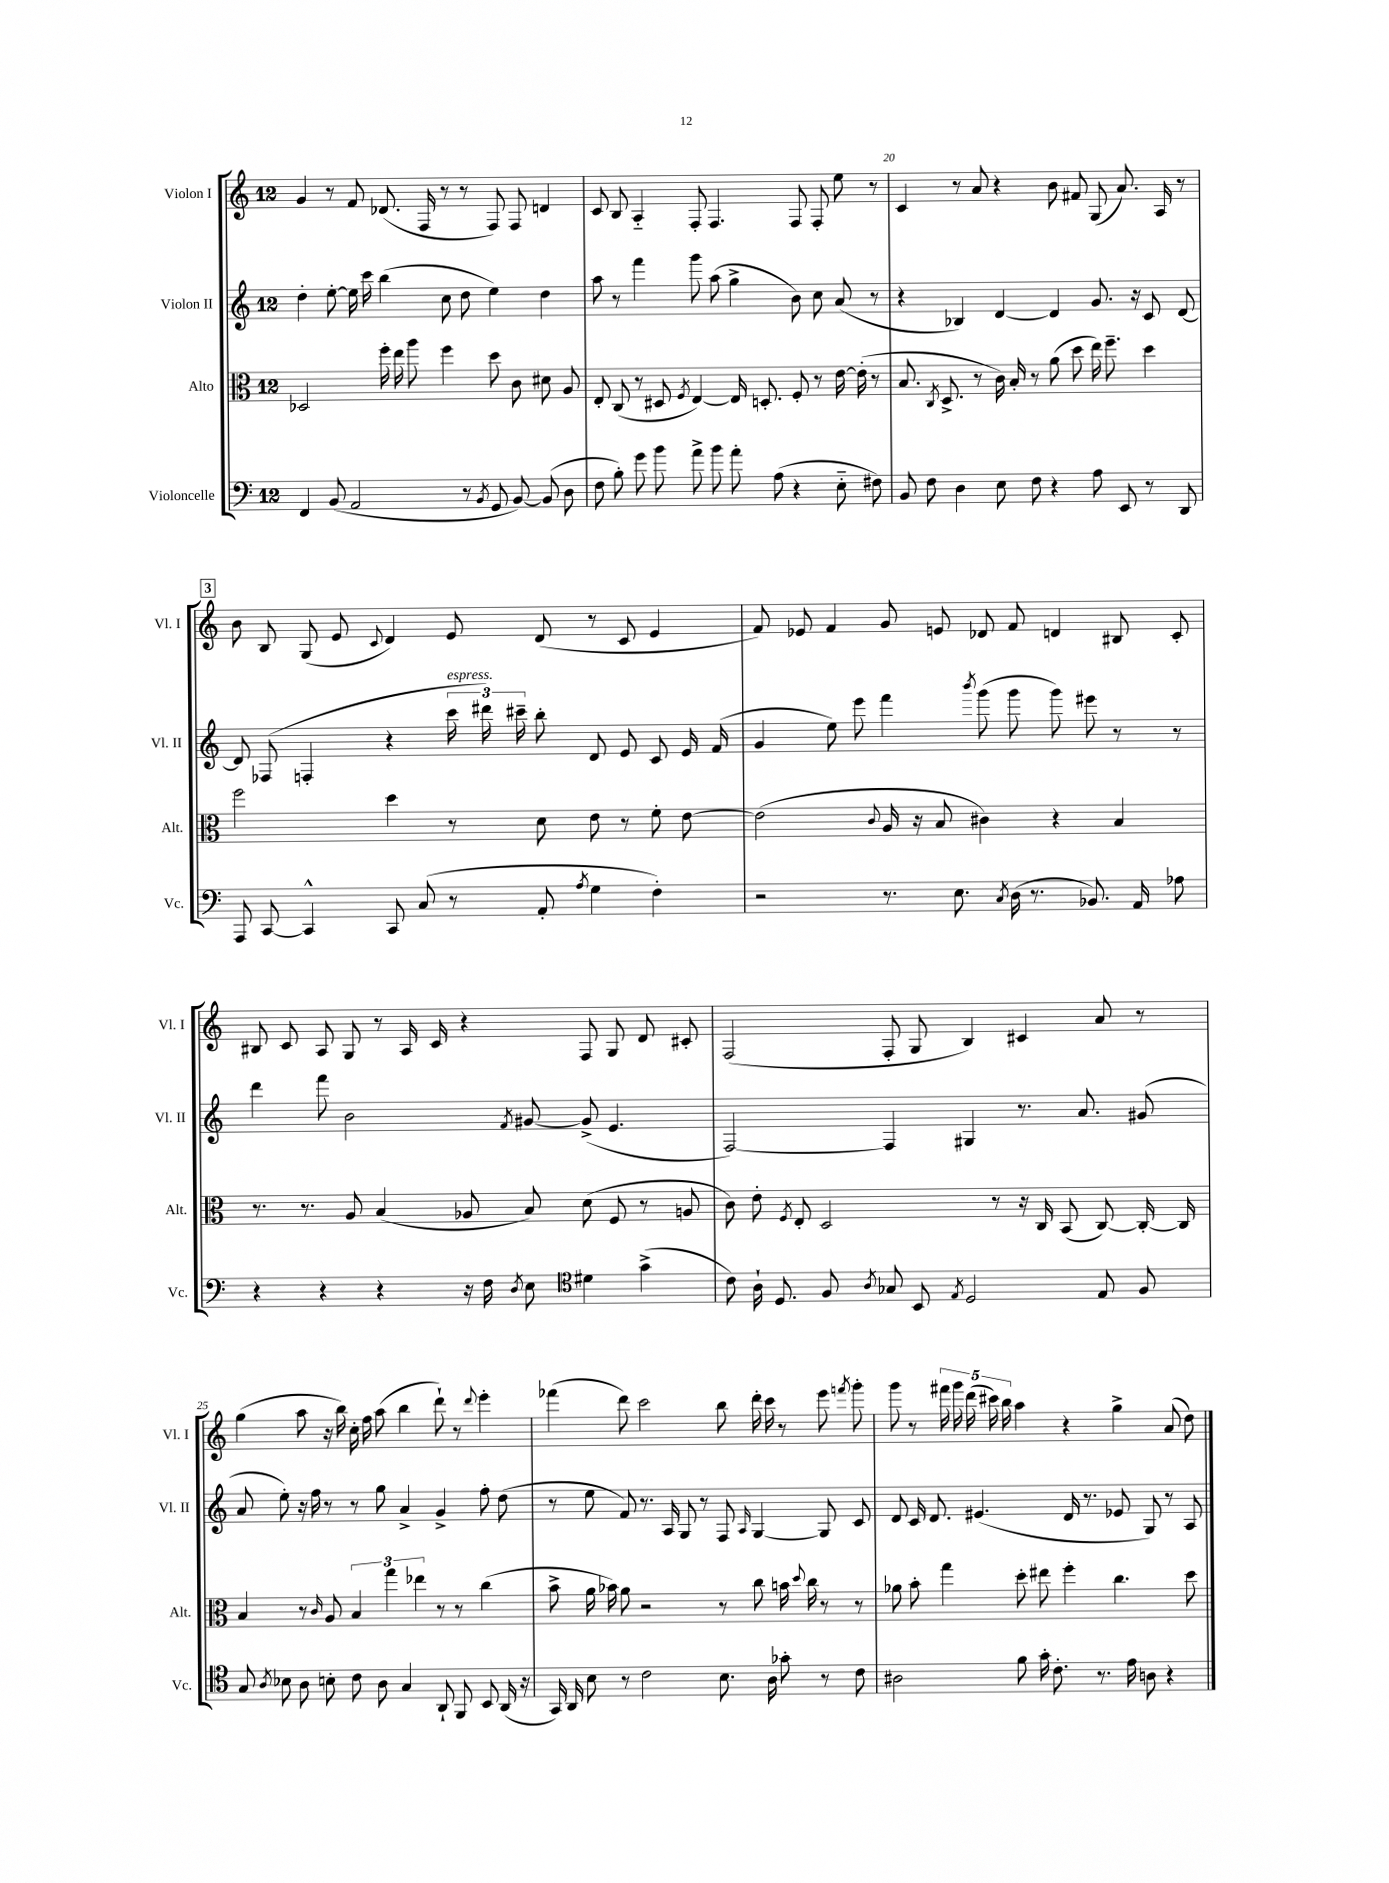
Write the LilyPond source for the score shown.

<<
\new StaffGroup <<
\new Staff = "s0" \with { instrumentName = "Violon I" shortInstrumentName = "Vl. I" } {
    \clef treble \key c \major \once \override Staff.TimeSignature.style = #'single-digit \time 12/8
    \autoBeamOff g'4 r8 f'8 des'8.( f16 r8 r8 f8) f8 d'4 |
    c'8 b8 a4-_ f8-. f4. f8 f8-. e''8 r8 |
    c'4 r8 a'8 r4 b'8 fis'8 g8( a'8.) a16 r8 |
    \mark \markup { \box "3" } b'8 b8 g8( e'8 \appoggiatura { c'8 } d'4) e'8 d'8( r8 c'8 e'4 |
    f'8) ees'8 f'4 g'8 e'8 des'8 f'8 d'4 bis8 c'8-. |
    bis8 c'8 a8 g8 r8 a16 c'16 r4 f8 g8 d'8 cis'8-. |
    f2( f8-. g8 b4) cis'4 a'8 r8 |
    g''4( a''8 r16 b''16) c''16-. f''16 a''8( b''4 d'''8-!) r8 \appoggiatura { d'''8 } e'''4-. |
    fes'''4( d'''8) c'''2 b''8 d'''16-. c'''16 r8 e'''8 \acciaccatura { f'''8 } g'''8-. |
    g'''8 r8 \tuplet 5/4 { fis'''16 g'''16 d'''16( cis'''16) b''16 } a''4 r4 g''4-> a'8( d''8) \bar "|." |
}
\new Staff = "s1" \with { instrumentName = "Violon II" shortInstrumentName = "Vl. II" } {
    \clef treble \key c \major \once \override Staff.TimeSignature.style = #'single-digit \time 12/8
    \autoBeamOff d''4-. e''8~-. e''16 c'''16 b''4( c''8 d''8 e''4) d''4 |
    a''8 r8 f'''4 g'''8 a''8( g''4-> b'8) c''8 a'8( r8 |
    r4 bes4) d'4~ d'4 g'8. r16 c'8 d'8~ |
    \mark \markup { \box "3" } d'8 fes8( f4-. r4 \tuplet 3/2 { c'''16^\markup { \italic "espress." } dis'''16) cis'''16-- } b''8-. d'8 e'8 c'8 e'16 f'16( |
    g'4 e''8) e'''8 f'''4 \acciaccatura { b'''8 } g'''8( g'''8 g'''8) eis'''8 r8 r8 |
    d'''4 f'''8 b'2 \acciaccatura { f'8 } gis'8~ gis'8->( e'4. |
    f2~) f4 gis4 r8. a'8. gis'8( |
    a'8 e''8-.) r16 f''16 r8 r8 g''8 a'4-> g'4-> f''8-. d''8( |
    r8 e''8 f'8) r8. a16 g8 r8 f8 \grace { a16 } g4~ g8 c'8 |
    d'8 c'16 d'8. eis'4.( d'16 r8. ees'8 g8) r8 a8 \bar "|." |
}
\new Staff = "s2" \with { instrumentName = "Alto" shortInstrumentName = "Alt." } {
    \clef alto \key c \major \once \override Staff.TimeSignature.style = #'single-digit \time 12/8
    \autoBeamOff des2 f''16-. e''16 a''8 f''4 d''8 c'8 dis'8 a8 |
    e8-. c8( r8 dis8 \acciaccatura { f8 } e4~) e16 d8.-. f8-. r8 e'16~ e'16-.( r8 |
    b8. \acciaccatura { c8 } d8.-> r8 c'16) b16-. r8 a'8( d''8 e''16) f''8.-- d''4 |
    \mark \markup { \box "3" } f''2 d''4 r8 d'8 e'8 r8 f'8-. e'8~ |
    e'2( \appoggiatura { c'8 } a16 r16 b8 cis'4) r4 b4 |
    r8. r8. a8 b4( aes8 b8) d'8( f8 r8 a8 |
    c'8) e'8-. \acciaccatura { f8 } e8-. d2 r8 r16 c16 b,8( c8~) c16~-. c16 |
    b4 r8 \grace { c'16 } a8 \tuplet 3/2 { b4 g''4 ees''4 } r8 r8 c''4( |
    b'8-> a'16 bes'16) a'8 r2 r8 c''8 b'16 \appoggiatura { d''8 } c''16 r8 r8 |
    aes'8 b'8-. g''4 d''8-. eis''8 f''4-. c''4. d''8 \bar "|." |
}
\new Staff = "s3" \with { instrumentName = "Violoncelle" shortInstrumentName = "Vc." } {
    \clef bass \key c \major \once \override Staff.TimeSignature.style = #'single-digit \time 12/8
    \autoBeamOff f,4 b,8( a,2 r8 \acciaccatura { b,8 } g,8 b,8~) b,8( d8 |
    f8 b8-.) g'8 b'8 a'8-> b'8 a'8-. a8( r4 e8-_ fis8) |
    b,8 f8 d4 e8 f8 r4 a8 e,8 r8 d,8 |
    \mark \markup { \box "3" } a,,8 c,8~ c,4-^ c,8 c8( r8 a,8-. \acciaccatura { a8 } g4 f4-.) |
    r2 r8. e8. \acciaccatura { c8 } d16( r8. bes,8.) a,16 aes8 |
    r4 r4 r4 r16 f16 \acciaccatura { d8 } e8 \clef tenor dis'4 g'4->( |
    c'8) a16-! d8. f8 \acciaccatura { a8 } ges8 b,8 \acciaccatura { e8 } d2 e8 f8 |
    g8 \acciaccatura { a8 } bes8 a8 b8-. c'8 a8 g4 a,8-! f,8 b,8 a,16( r16 |
    g,16) a,16 b8 r8 c'2 b8. a16 ges'8-. r8 c'8 |
    ais2 f'8 g'16-. c'8.-. r8. e'16 a8 r4 \bar "|." |
}
>>
>>
\layout { \context { \Score currentBarNumber = #18 \override BarNumber.break-visibility = ##(#f #t #t) barNumberVisibility = #(every-nth-bar-number-visible 5) } }
